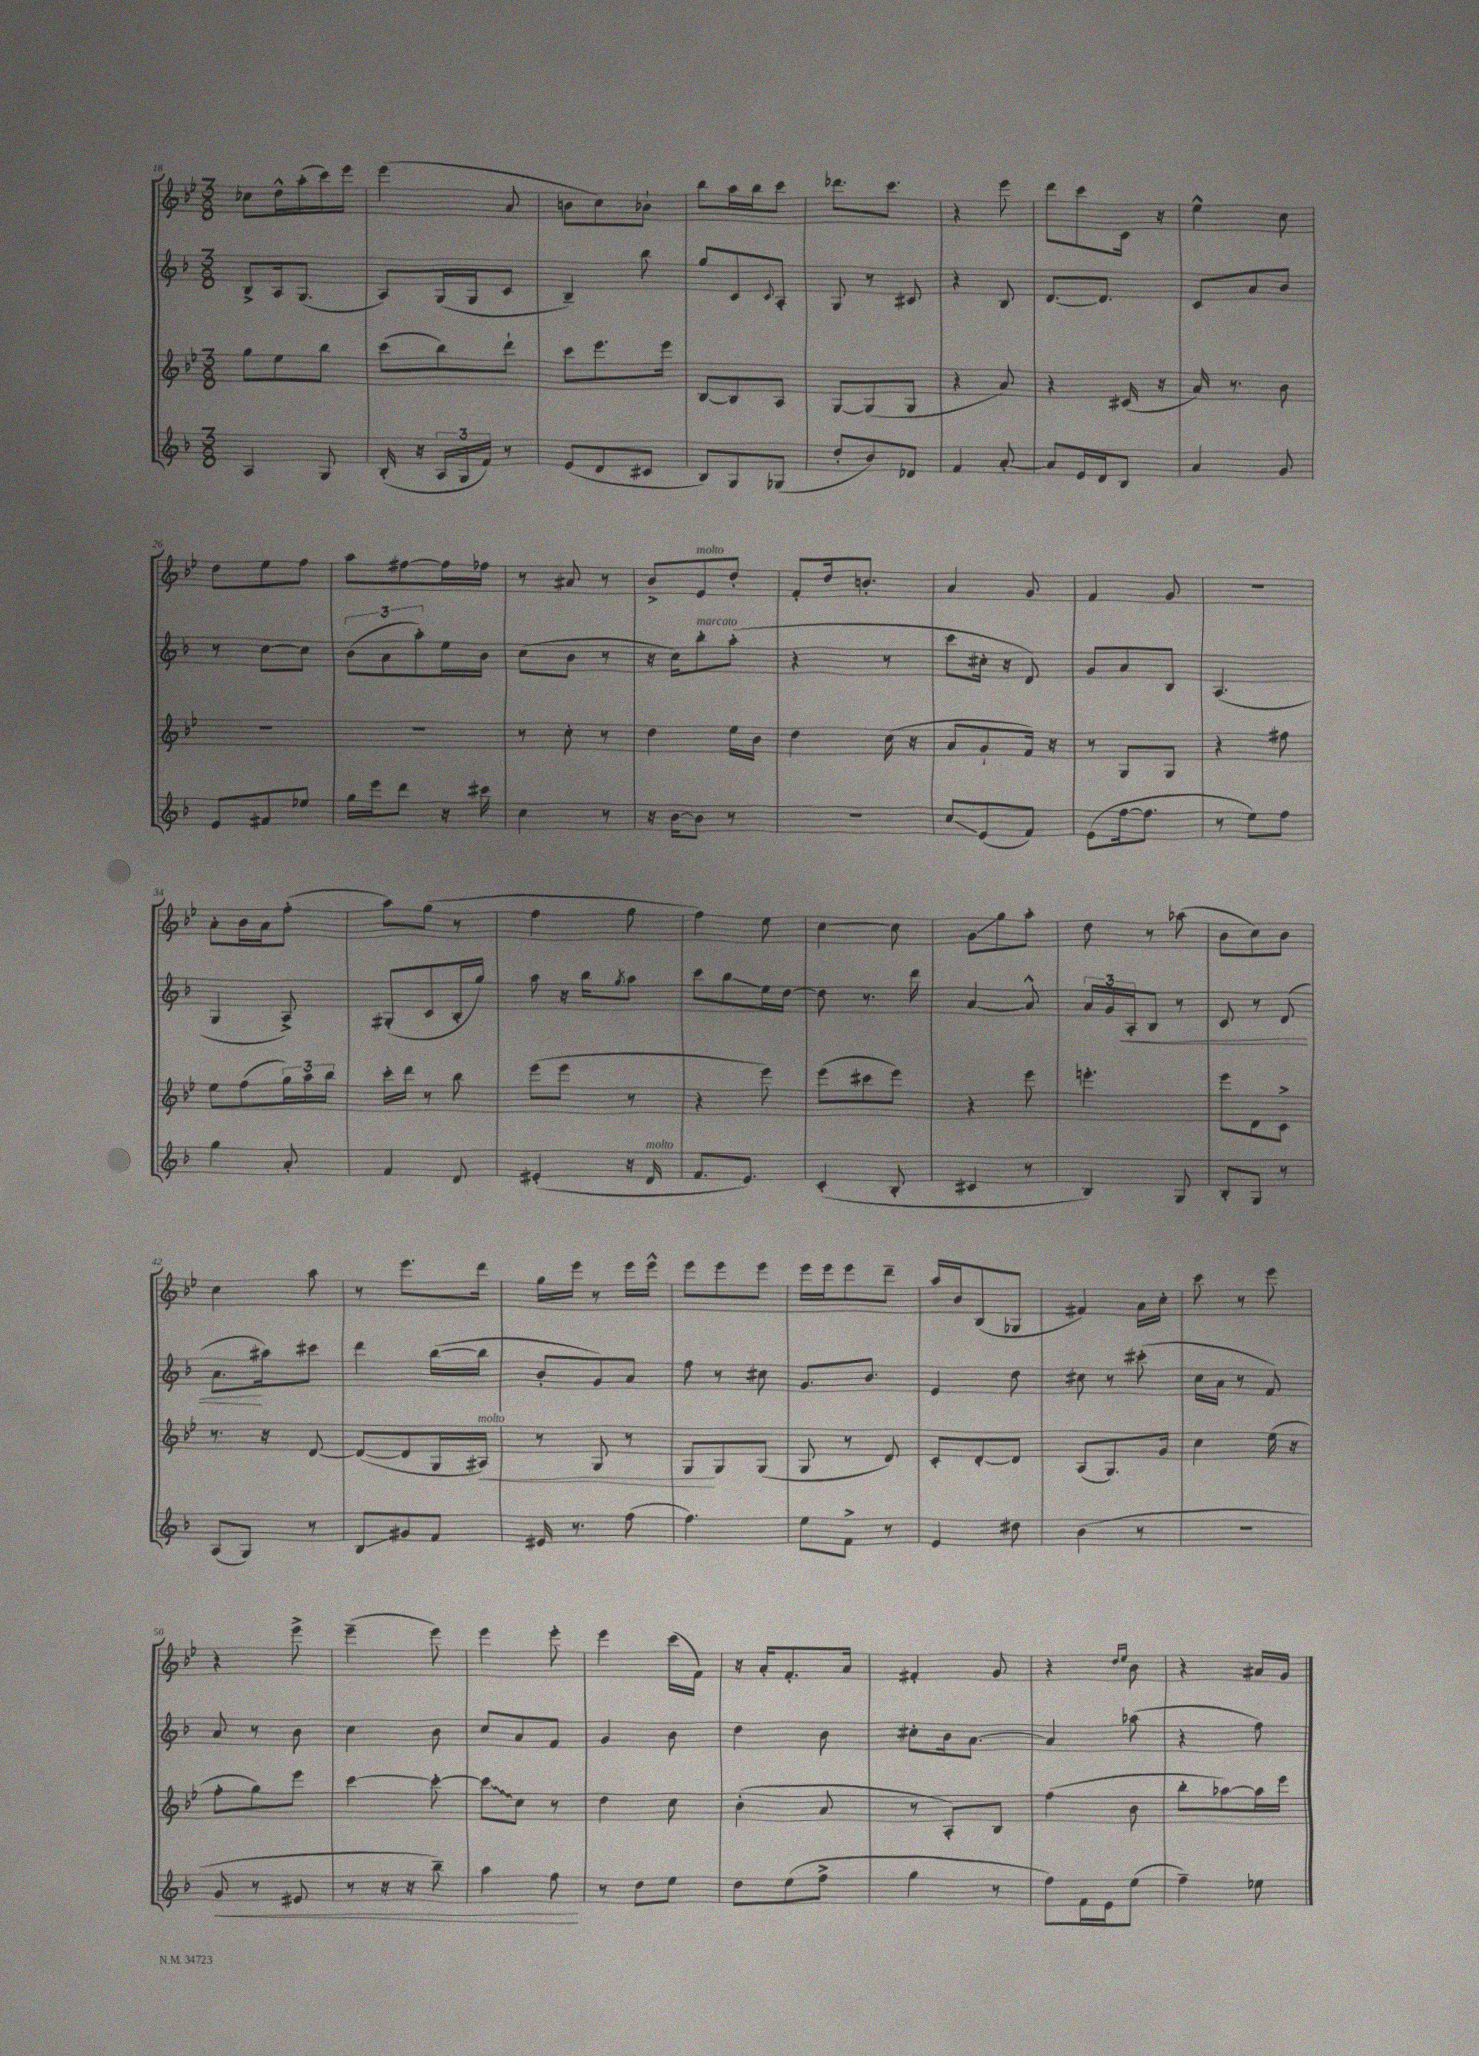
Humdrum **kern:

**kern	**kern	**kern	**kern
*staff4	*staff3	*staff2	*staff1
*clefG2	*clefG2	*clefG2	*clefG2
*k[b-]	*k[b-e-]	*k[b-]	*k[b-e-]
*M3/8	*M3/8	*M3/8	*M3/8
4A	8gg	8B-^	8cc-
.	8ee-	16A	16dd^^
.	.	(8.G	(16aa'
8G	8bb-	.	16ccc)
.	.	.	16eee-
=	=	=	=
(16B-'	(8ccc	8A)	(4eee-
16r	.	.	.
24A	8bb-)	(16G	.
24G	.	.	.
.	.	16G	.
24f)	.	.	.
8r	8ddd`	8c	8a
=	=	=	=
(8e	8ccc	4B-~)	8b
8d	8.eee-	.	8cc)
8c#	.	8bb-	8b-`
.	16eee-	.	.
=	=	=	=
8B-)	[8B-	8gg	8bb-
8G	8B-]	8c	16aa
.	.	.	16bb-
.	.	8qqc	.
(8G-	8A	8A'	8ccc
=	=	=	=
8dd'	[8G	8G	8.ddd-
8b-)	(8G]	8r	.
.	.	.	8.ccc
8d-	8G	8c#	.
=	=	=	=
4f	4r	4r	4r
[8a'	8a)	8B-	8eee-
=	=	=	=
8a]	4r	[8.d	8ddd
16e	.	.	8ccc
16d	.	8.d]	.
8B-	(16c#	.	16c
.	16r	.	16r
=	=	=	=
4a	16a)	8c	4ee-^^
.	8.r	.	.
.	.	8a	.
8g	8b-	8b-	8cc
=	=	=	=
8e	4.r	8r	8dd
8f#	.	[8cc	8ee-
8ee-	.	8cc]	8ff
=	=	=	=
16gg	4.r	(12b-	8aa
16eee	.	.	.
.	.	12a	.
8ddd	.	.	[8ff#
.	.	12aa')	.
16r	.	16ee	16ff#]
16ccc#	.	16b-	16ff-
=	=	=	=
4cc	8r	(8cc	8r
.	8cc'	8b-	8a#
8r	8r	8r	8r
=	=	=	=
16r	4dd	16r	8b-^
[16b-	.	16cc)	.
8b-]	.	8bb-'	8e-
8r	16ee-	(8aa'	8dd'
.	16b-	.	.
=	=	=	=
4.r	4dd	4r	8f'
.	.	.	16dd
.	.	.	8.b'
.	(16cc	8r	.
.	16r	.	.
=	=	=	=
8cc	8a	8ccc	4a
(8e	8g`	16cc#'	.
.	.	16r	.
8f)	16f)	8d)	8g
.	16r	.	.
=	=	=	=
(8e	8r	8g	4f
[16ff	8G	8a	.
8.ff]	.	.	.
.	8G	8B-	8g
=	=	=	=
8r	4r	(4.A	4.r
8ee)	.	.	.
8ff	8ff#	.	.
=	=	=	=
4gg	8ee-	4G	8a'
.	(8ff	.	16b-
.	.	.	16a
8a'	24gg)	8A^)	(8ff'
.	24aa	.	.
.	24bb-	.	.
=	=	=	=
4f	16ccc'	(8G#'	8aa)
.	16ddd	.	.
.	8r	8c	(8gg
8d	8bb-	16B-'	8r
.	.	16gg)	.
=	=	=	=
(4e#'	(8eee-	8aa	4ff
.	8eee-	16r	.
.	.	16bb-	.
.	.	8qgg	.
16r	8r	8aa	8gg
16d	.	.	.
=	=	=	=
8.f	4r	8ccc	4ff)
.	.	8bb-	.
8.e)	.	.	.
.	8eee-)	16ee	8ee-
.	.	[16dd	.
=	=	=	=
(4c'	(8eee-	8dd]	[4cc
.	8ccc#	8.r	.
8B-'	8eee-)	.	8cc]
.	.	16ddd	.
=	=	=	=
4c#	4r	[4a	8g
.	.	.	8gg
8r	8eee-	8a^^]	8aa'
=	=	=	=
4B-)	4.eee'	24a	8dd
.	.	24g	.
.	.	24A'	.
.	.	8B-	8r
8G	.	8r	(8aa-
=	=	=	=
8B-'	8eee-	8c	8b-
8G	8d	8r	8cc)
8r	8c^	(8d	8b-
=	=	=	=
(8A	8.r	8.a	4cc
8G)	.	.	.
.	16r	16aa#)	.
8r	[8d	8ccc#	8aa
=	=	=	=
8B-	(8d_	4ddd	8r
8g#	8d]	.	8.eee-
8f	16G	([16bb-	.
.	16A#)	16bb-]	16ddd
=	=	=	=
16e#	8r	8b-'	16gg
8.r	.	.	16eee-
.	8G	8g)	8r
(8ff	8r	8a	16eee-
.	.	.	16eee-^^
=	=	=	=
4.ff)	8G	8ff	8eee-
.	8G	8r	8eee-
.	(8G	8cc#	8eee-
=	=	=	=
8ee	8G	8.g	16eee-
.	.	.	16eee-
8f^	8r	.	8eee-
.	.	8.b-	.
8r	8d)	.	8ddd~
=	=	=	=
4e	8c'	4e	16aa
.	.	.	16b-
.	[8d'	.	(8B-
8dd#	8d]	8dd	8G-
=	=	=	=
(4b-	(8A	8cc#	4f#)
.	8.G)	8r	.
8r	.	(8ccc#'	16a
.	16g	.	16cc'
=	=	=	=
4.r	4cc	16cc	8ccc
.	.	16a	.
.	.	8r	8r
.	(16ee-	8f)	8eee-
.	16r	.	.
=	=	=	=
8g	8ff'	8a	4r
8r	8gg)	8r	.
8e#	8eee-	8b-	8eee-^
=	=	=	=
8r	[4ccc	4cc	(4eee-~
16r	.	.	.
16r	.	.	.
8bb-~)	8ccc'_	8b-	8eee-)
=	=	=	=
4aa	8ccc]	8cc	4eee-
.	8cc	8a	.
8ff	8r	8f	8eee-'
=	=	=	=
8r	4dd	4g	4eee-
8dd	.	.	.
8ee	8cc	8b-	(16ccc
.	.	.	16f)
=	=	=	=
8dd	(4b-'	4dd	16r
.	.	.	16a'
(8ee	.	.	8.f'
8ff^	8a	8b-	.
.	.	.	16a
=	=	=	=
4gg	8r	8cc#'	4f#'
.	8A')	16b-	.
.	.	[8.a	.
8r	8B-	.	8g
=	=	=	=
8ff)	(4ff	4a]	4r
16f	.	.	.
16e	.	.	.
.	.	.	16qqdd
.	.	.	16qqee-
(8ee	8b-	(8aa-	8b-
=	=	=	=
4ff~)	8bb-'	4r	4r
.	[8aa-)	.	.
8ee-	16aa-]	8ff)	16a#
.	16eee-	.	16g
==	==	==	==
*-	*-	*-	*-
